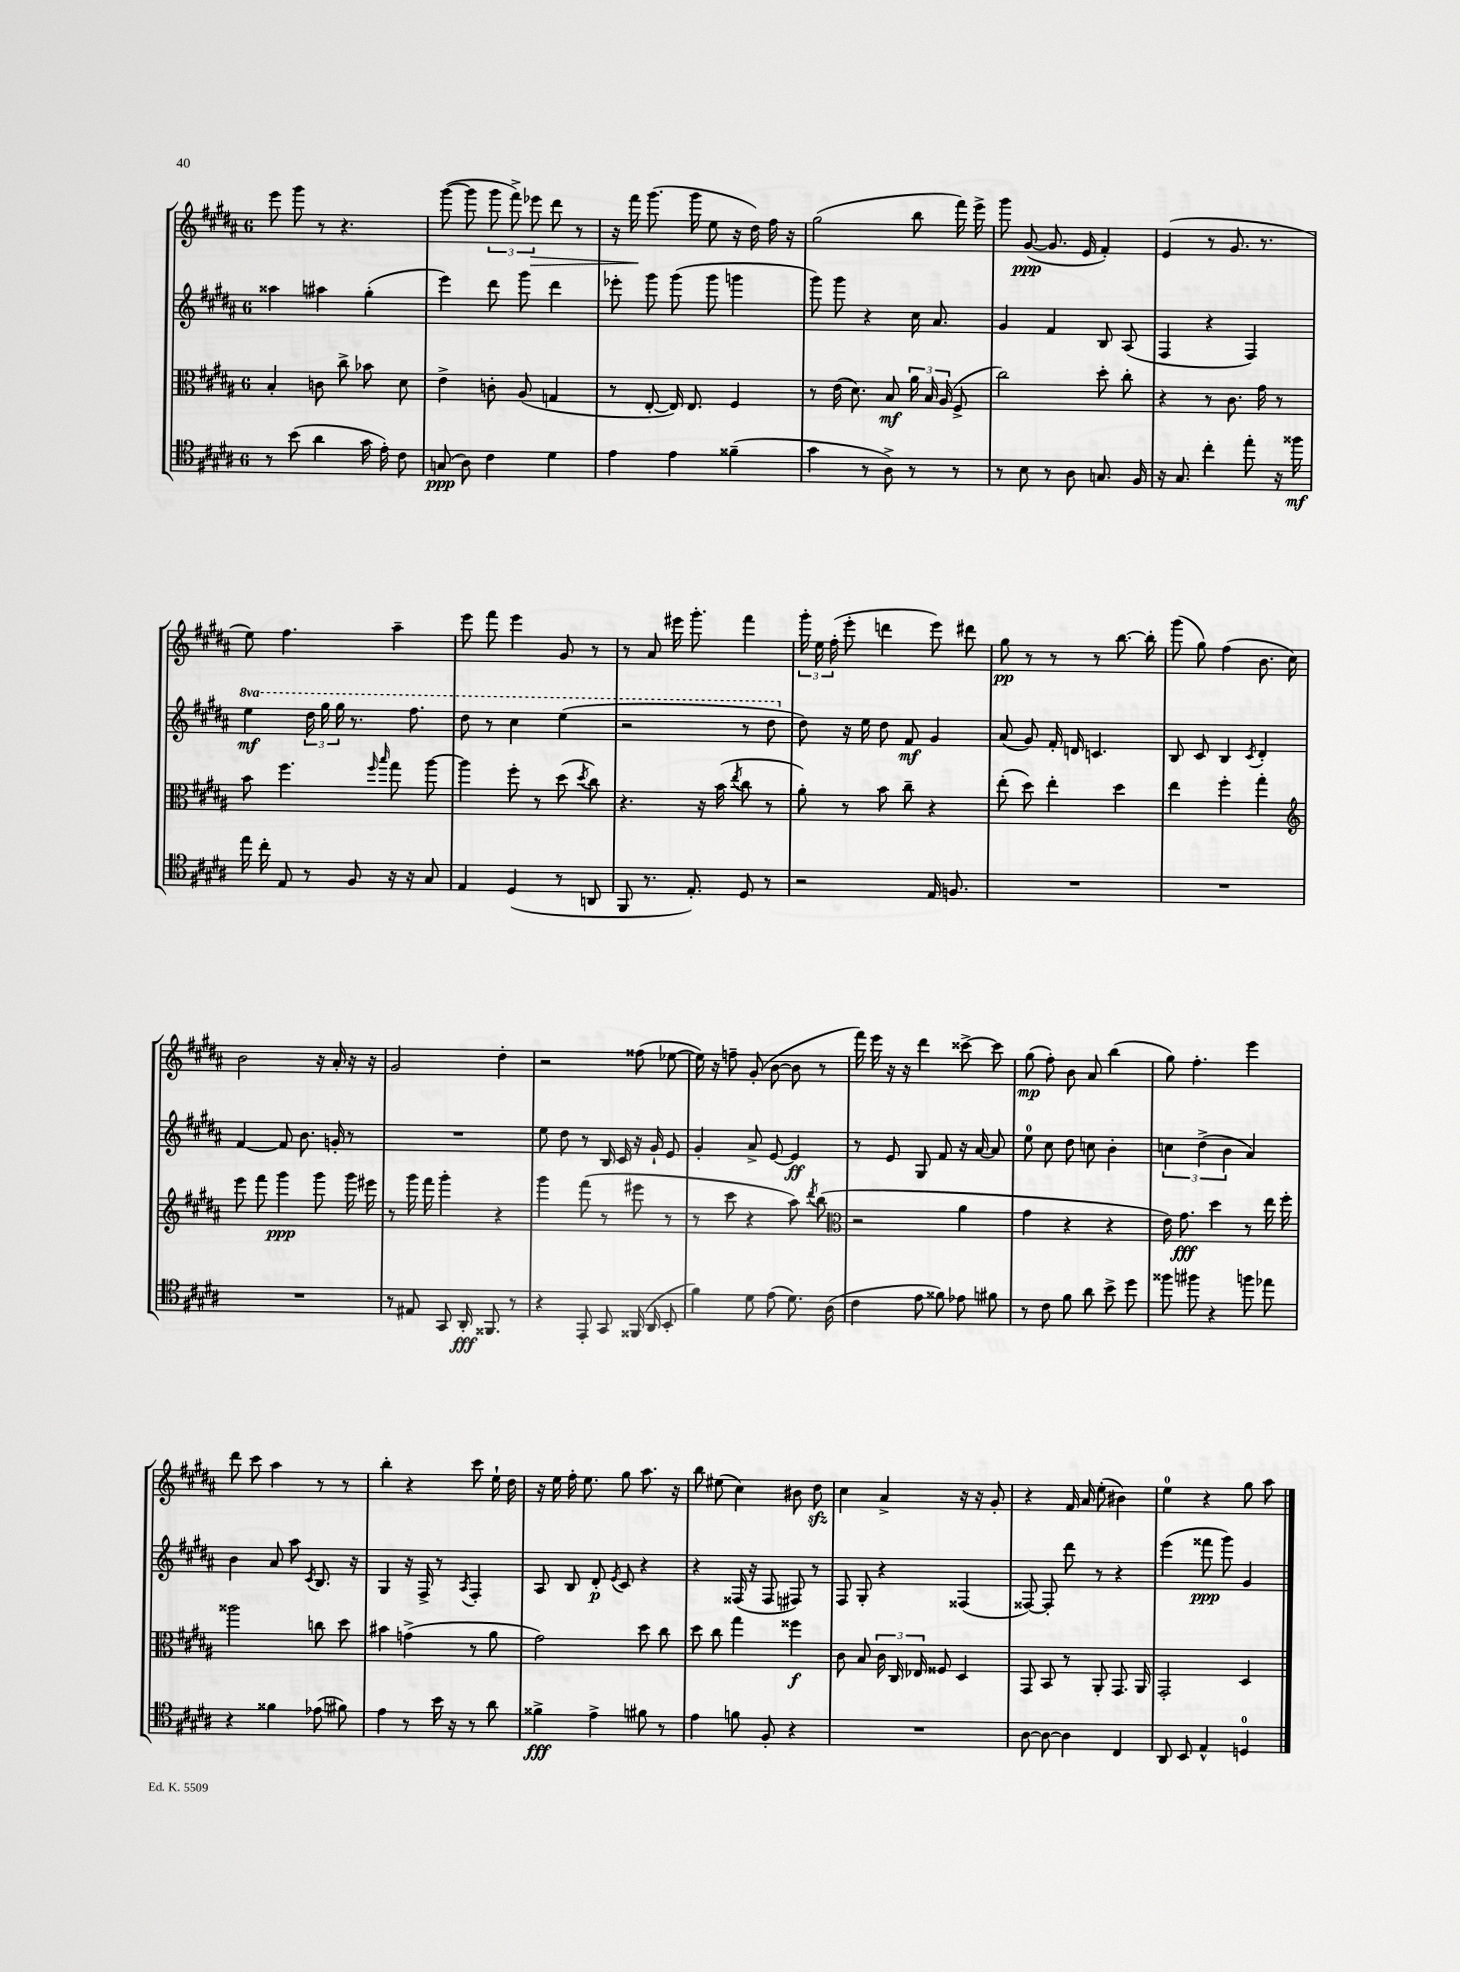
<<
\new StaffGroup <<
\new Staff = "s0" {
    \clef treble \key b \major \once \override Staff.TimeSignature.style = #'single-digit \time 6/8
    \autoBeamOff e'''8 gis'''8 r8 r4. |
    gis'''8~( gis'''8 \tuplet 3/2 { gis'''8 fis'''8->) ees'''8\> } dis'''8 r8 |
    r16 fis'''16\! gis'''8.( gis'''16 e''8 r16 dis''16) fis''16 r16 |
    gis''2( b''8 fis'''16) e'''16-> |
    gis'''8 gis'8~\ppp( gis'8. e'16 fis'4-.) |
    e'4( r8 gis'8. r8. |
    e''8) fis''4. ais''4-- |
    e'''8 fis'''8 e'''4 gis'8 r8 |
    r8 ais'8 eis'''16 gis'''8.-. fis'''4 |
    \tuplet 3/2 { gis'''16-. e''16 fis''16-.( } e'''8-. d'''4 e'''8) dis'''8 |
    gis''8\pp r8 r8 r8 b''8.~ b''16-. |
    gis'''8( gis''8) fis''4( b'8. cis''16) |
    b'2 r16 ais'16-. r16 r16 |
    gis'2 dis''4-. |
    r2 fisis''8( ees''8~ |
    ees''16) r16 f''8-- gis'8-.( b'8~ b'8 r8 |
    fis'''16) e'''16 r16 r16 dis'''4 cisis'''8~-> cisis'''8 |
    gis''8\mp( fis''8-.) b'8 ais'8 b''4( |
    gis''8) fis''4.-. e'''4 |
    dis'''8 cis'''8 ais''4 r8 r8 |
    b''4-. r4 cis'''8 e''16-! dis''16 |
    r16 e''16 fis''16-. e''8. gis''8 ais''8. r16 |
    b''8 eis''8( cis''4) bis'8 dis''8\sfz |
    cis''4 ais'4-> r16 r16 gis'8-. |
    r4 fis'16 ais'16 e''8-.( bis'4) |
    e''4-0 r4 gis''8 ais''8 \bar "|." |
}
\new Staff = "s1" {
    \clef treble \key b \major \once \override Staff.TimeSignature.style = #'single-digit \time 6/8 \set Staff.ottavationMarkups = #ottavation-simple-ordinals
    \autoBeamOff aisis''4 ais''4 gis''4-.( |
    e'''4) dis'''8 gis'''8 dis'''4 |
    ees'''8-. gis'''8 gis'''8( gis'''8 g'''4 |
    gis'''8) gis'''8 r4 cis''16 ais'8. |
    gis'4 fis'4 b8 ais8( |
    fis4 r4 fis4) |
    \ottava #1 e'''4\mf \tuplet 3/2 { dis'''16 gis'''16 gis'''16 } r8. fis'''8. |
    dis'''8 r8 cis'''4 e'''4( |
    r2 r8 dis'''8 \ottava #0 |
    dis''8) r16 e''16 dis''8 fis'8\mf gis'4 |
    ais'8( gis'8) fis'16-. d'16 c'4. |
    b8 cis'8 b4 \acciaccatura { cis'8 } dis'4-. |
    fis'4~ fis'8 b'8. g'16-. r8 |
    R2. |
    e''8 dis''8 r8 b16 cis'16 r16 gis'16-! e'8 |
    gis'4-. ais'8-> e'8~ e'4\ff |
    r8 e'8 gis8 fis'8 r16 ais'16~ ais'8 |
    e''8-0 cis''8 dis''8 c''8 b'4-. |
    \tuplet 3/2 { c''4 dis''4->( b'4 } ais'4) |
    b'4 ais'8 ais''8 \acciaccatura { cis'8 } b8. r16 |
    gis4 r16 fis16-> r8 \acciaccatura { ais8 } fis4-. |
    ais8 b8 dis'8-.\p \acciaccatura { e'8 } cis'8 r4 |
    r4 fisis16( r16 fisis8 fis8) r8 |
    fis8 gis8-. r4 fisis4( |
    fisis8~) fisis8-. dis'''8 r8 r4 |
    e'''4( fisis'''8\ppp gis'''8) gis'4 \bar "|." |
}
\new Staff = "s2" {
    \clef alto \key b \major \once \override Staff.TimeSignature.style = #'single-digit \time 6/8
    \autoBeamOff b4-. c'8 cis''8-> bes'8 dis'8 |
    e'4-> c'8-. ais8( g4 |
    r8 e8~-. e16) e8. fis4 |
    r8 e'16( dis'8.) b8\mf \tuplet 3/2 { ais'16 b16 ais16( } fis8-> |
    cis''2) dis''8-. cis''8-. |
    r4 r8 cis'8. gis'16 r8 |
    b'8 fis''4. \grace { fis''16 b''16 } gis''8 ais''8~ |
    ais''4 fis''8-. r8 dis''8( \acciaccatura { dis''8 } cis''8) |
    r4. r16 b'16( \acciaccatura { e''8 } cis''8 r8 |
    ais'8-.) r8 b'8 cis''8-- r4 |
    e''8-.( dis''8) e''4-. dis''4 |
    e''4 fis''4-. gis''4-. |
    \clef treble e'''8 fis'''8 gis'''4\ppp gis'''8 gis'''16 eis'''16 |
    r8 gis'''16 fis'''16 gis'''4-. r4 |
    gis'''4 fis'''8( r8 eis'''8 r8 |
    r8 cis'''8 r4 ais''8) \acciaccatura { dis'''8 } b''8( |
    \clef alto r2 ais'4 |
    gis'4 r4 r4 |
    e'16) gis'8.\fff dis''4 r8 e''16 fis''16-. |
    aisis''2 c''8 dis''8 |
    bis'4 g'4->( r8 ais'8 |
    gis'2) dis''8 cis''8 |
    dis''8 cis''8 gis''4 fisis''4\f |
    cis'8 b8 \tuplet 3/2 { cis'16 cis16 ees16 } fisis8 dis4 |
    gis,8 b,8 r8 ais,8-. gis,8. ais,16 |
    gis,2-. dis4 \bar "|." |
}
\new Staff = "s3" {
    \clef tenor \key b \major \once \override Staff.TimeSignature.style = #'single-digit \time 6/8
    \autoBeamOff r8 b'8( ais'4 gis'16 e'16-.) cis'8 |
    g8\ppp( ais8) cis'4 dis'4 |
    e'4 e'4 fisis'4--( |
    gis'4 r8 ais8->) r8 r8 |
    r8 b8 r8 ais8 g8. fis16 |
    r16 gis8. cis''4-. e''8-. r16 fisis''16\mf |
    e''16 cis''16-. e8 r8 fis8 r16 r16 gis8 |
    e4 dis4( r8 a,8 |
    fis,8 r8. e8.-.) dis8 r8 |
    r2 e16 f8. |
    R2. |
    R2. |
    R2. |
    r8 eis8 gis,8 ais,16-.\fff fisis,8. r8 |
    r4 e,8-. gis,8 fisis,16( ais,16 b,8-. |
    fis'4) dis'8 e'8( dis'8.) ais16( |
    cis'4 e'8 fisis'8) ees'8 fis'8 |
    r8 cis'8 fis'8 ais'8 b'8-> dis''8 |
    fisis''8 fis''8 r4 f''8 ees''8 |
    r4 fisis'4 ees'8( fis'8) |
    e'4 r8 b'16 r16 r8 ais'8 |
    fisis'4->\fff e'4-> fis'8 r8 |
    e'4 f'8 fis8-. r4 |
    R2. |
    ais8~ ais8~ ais4 cis4 |
    ais,8 b,8 e4-^ d4-0 \bar "|." |
}
>>
>>
\layout { \context { \Score \remove "Bar_number_engraver" } }
